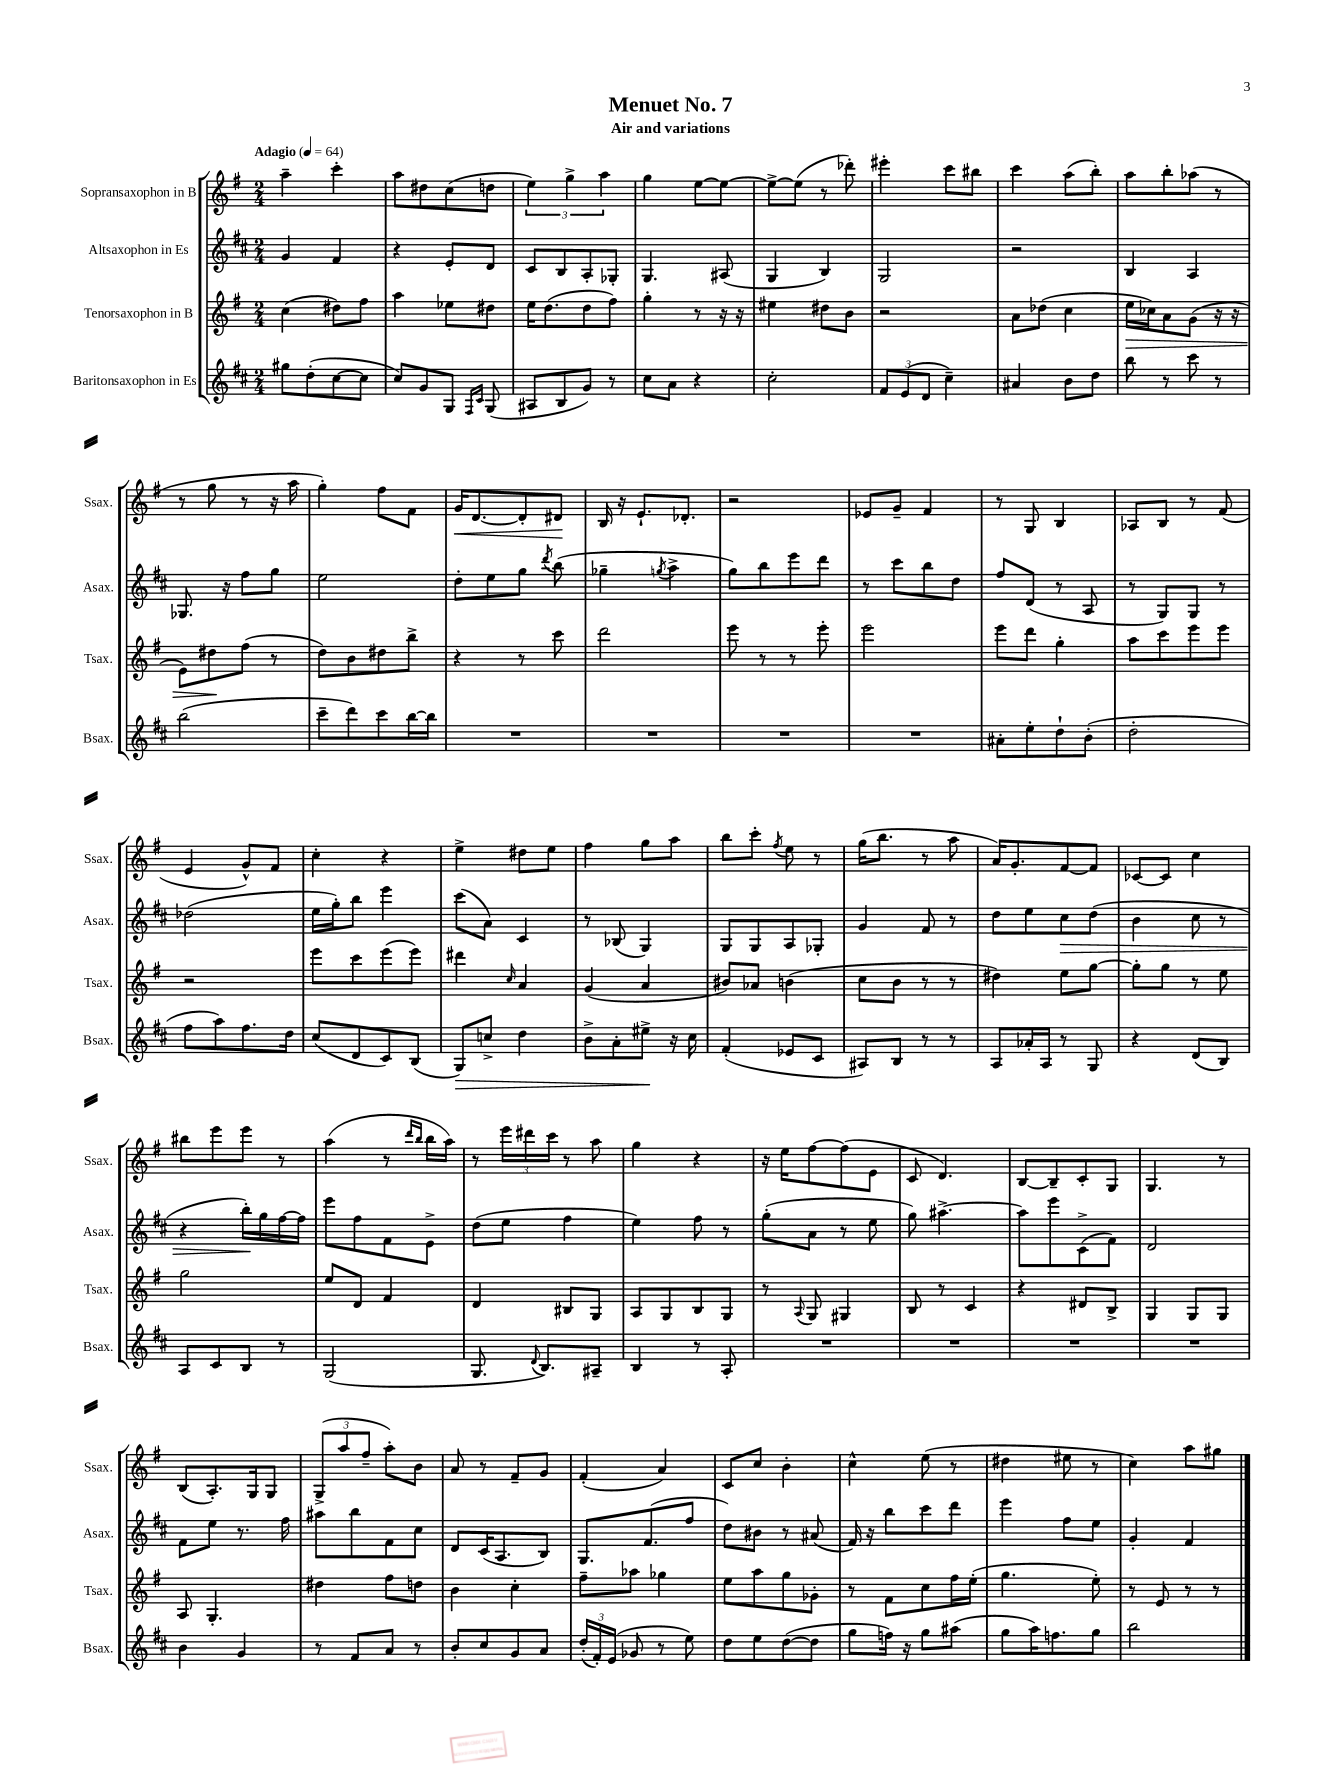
\header { title = "Menuet No. 7" subtitle = "Air and variations" }
<<
\new StaffGroup <<
\new Staff = "s0" \with { instrumentName = "Sopransaxophon in B" shortInstrumentName = "Ssax." } {
    \clef treble \key g \major \numericTimeSignature \time 2/4 \tempo "Adagio" 4 = 64
    \autoBeamOff a''4-- c'''4-. |
    a''8[ dis''8 c''8( d''8] |
    \tuplet 3/2 { e''4) g''4-> a''4 } |
    g''4 e''8[~ e''8]~ |
    e''8[~-> e''8]( r8 des'''8-.) |
    eis'''4-. c'''8[ bis''8] |
    c'''4 a''8[( b''8]-.) |
    a''8[ b''8-. aes''8]( r8 |
    r8 g''8 r8 r16 a''16 |
    g''4-.) fis''8[ fis'8] |
    g'16[\< d'8.~ d'8-. dis'8]\! |
    b16 r16 e'8.[-! des'8.]-. |
    r2 |
    ees'8[ g'8]-- fis'4 |
    r8 g8 b4 |
    aes8[ b8] r8 fis'8( |
    e'4 g'8[-^) fis'8] |
    c''4-. r4 |
    e''4-> dis''8[ e''8] |
    fis''4 g''8[ a''8] |
    b''8[ c'''8]-. \acciaccatura { fis''8 } e''8 r8 |
    g''16[( b''8.] r8 a''8 |
    a'16[) g'8.-. fis'8~ fis'8] |
    ces'8[~ ces'8] c''4 |
    bis''8[ e'''8 e'''8] r8 |
    a''4( r8 \grace { d'''16[ b''16] } b''16[ a''16]) |
    r8 \tuplet 3/2 { e'''16[ dis'''16 c'''16] } r8 a''8 |
    g''4 r4 |
    r16 e''16[ fis''8~ fis''8( e'8] |
    c'8 d'4.) |
    b8[~ b8-- c'8-. g8] |
    g4. r8 |
    b8[( a8.-.) g16 g8] |
    \tuplet 3/2 { g8[->( a''8 fis''8]-- } a''8[-.) b'8] |
    a'8 r8 fis'8[-- g'8] |
    fis'4-.( a'4) |
    c'8[ c''8] b'4-. |
    c''4-^ e''8( r8 |
    dis''4 eis''8 r8 |
    c''4) a''8[ gis''8] \bar "|." |
}
\new Staff = "s1" \with { instrumentName = "Altsaxophon in Es" shortInstrumentName = "Asax." } {
    \clef treble \key d \major \numericTimeSignature \time 2/4
    \autoBeamOff g'4 fis'4 |
    r4 e'8[-. d'8] |
    cis'8[ b8 a8-. ges8]-. |
    g4. ais8( |
    g4 b4) |
    g2 |
    r2 |
    b4 a4 |
    ges8. r16 fis''8[ g''8] |
    e''2 |
    d''8[-. e''8 g''8] \acciaccatura { d'''8 } b''8( |
    ges''4-- \acciaccatura { g''8 } a''4-> |
    g''8[) b''8 e'''8 d'''8] |
    r8 cis'''8[ b''8 d''8] |
    fis''8[ d'8]( r8 a8 |
    r8 g8[) g8] r8 |
    des''2( |
    e''16[ g''16-.) b''8] e'''4 |
    cis'''8[( a'8]) cis'4 |
    r8 bes8( g4) |
    g8[ g8 a8 ges8]-. |
    g'4 fis'8 r8 |
    d''8[ e''8 cis''8\> d''8]( |
    b'4 cis''8 r8 |
    r4 b''16[-.\!) g''16 fis''16~ fis''16] |
    e'''8[ fis''8 fis'8 e'8]-> |
    d''8[( e''8] fis''4 |
    e''4) fis''8 r8 |
    g''8[-.( a'8] r8 e''8 |
    g''8) ais''4.~-> |
    ais''8[ e'''8 cis'8->( fis'8]) |
    d'2 |
    fis'8[ e''8] r8. fis''16 |
    ais''8[ b''8 fis'8 cis''8] |
    d'8[ cis'16( a8. b8]) |
    g8.[ fis'8.( fis''8] |
    d''8[) bis'8] r8 ais'8( |
    fis'16) r16 b''8[ cis'''8 d'''8] |
    e'''4 fis''8[ e''8] |
    g'4-. fis'4 \bar "|." |
}
\new Staff = "s2" \with { instrumentName = "Tenorsaxophon in B" shortInstrumentName = "Tsax." } {
    \clef treble \key g \major \numericTimeSignature \time 2/4
    \autoBeamOff c''4( dis''8[) fis''8] |
    a''4 ees''8[ dis''8] |
    e''16[ d''8.( d''8 fis''8]) |
    g''4-. r8 r16 r16 |
    eis''4 dis''8[ b'8] |
    r2 |
    a'8[ des''8]( c''4 |
    e''16[\> ces''16) a'8 g'8]( r16 r16 |
    e'8[) dis''8\! fis''8]( r8 |
    d''8[) b'8 dis''8 b''8]-> |
    r4 r8 c'''8 |
    d'''2 |
    e'''8 r8 r8 e'''8-. |
    e'''2 |
    e'''8[ d'''8] g''4-. |
    a''8[ c'''8 e'''8 e'''8] |
    r2 |
    e'''8[ c'''8 e'''8( e'''8]) |
    dis'''4 \grace { c''16 } a'4 |
    g'4( a'4 |
    bis'8[) aes'8] b'4( |
    c''8[ b'8] r8 r8 |
    dis''4) e''8[ g''8]~ |
    g''8[-. g''8] r8 e''8 |
    g''2 |
    e''8[ d'8] fis'4 |
    d'4 bis8[ g8] |
    a8[ g8 b8 g8] |
    r8 \appoggiatura { a8 } g8 gis4 |
    b8 r8 c'4 |
    r4 dis'8[ b8]-> |
    g4 g8[ g8] |
    a8 g4.-. |
    dis''4 fis''8[ d''8] |
    b'4 c''4-. |
    fis''8[-- aes''8] ges''4 |
    e''8[ a''8 g''8 ges'8]-. |
    r8 fis'8[ c''8 fis''16 e''16]-.( |
    g''4. e''8-.) |
    r8 e'8 r8 r8 \bar "|." |
}
\new Staff = "s3" \with { instrumentName = "Baritonsaxophon in Es" shortInstrumentName = "Bsax." } {
    \clef treble \key d \major \numericTimeSignature \time 2/4
    \autoBeamOff gis''8[ d''8-.( cis''8~ cis''8] |
    cis''8[) g'8 g8] \grace { fis16[ cis'16] } g8( |
    ais8[ b8 g'8]) r8 |
    cis''8[ a'8] r4 |
    cis''2-. |
    \tuplet 3/2 { fis'8[ e'8( d'8] } cis''4--) |
    ais'4 b'8[ d''8] |
    b''8 r8 cis'''8 r8 |
    b''2( |
    cis'''8[-- d'''8) cis'''8 b''16~ b''16] |
    R2 |
    R2 |
    R2 |
    R2 |
    ais'8[-. e''8-. d''8-! b'8]-.( |
    d''2-. |
    fis''8[ a''8) fis''8. d''16] |
    cis''8[( d'8 cis'8) b8]( |
    g8[\>) c''8]-> d''4 |
    b'8[-> a'8-. eis''8]->\! r16 cis''16 |
    fis'4-.( ees'8[ cis'8] |
    ais8[) b8] r8 r8 |
    a8[ aes'16-. a16] r8 g8 |
    r4 d'8[( b8]) |
    a8[ cis'8 b8] r8 |
    g2( |
    g8. \appoggiatura { d'8 } b8.[) ais8]-- |
    b4 r8 a8-. |
    R2 |
    R2 |
    R2 |
    R2 |
    b'4 g'4 |
    r8 fis'8[ a'8] r8 |
    b'8[-. cis''8 g'8 a'8] |
    \tuplet 3/2 { d''16[-.( fis'16-.) e'16]( } ges'8 r8 e''8) |
    d''8[ e''8 d''8~( d''8] |
    g''8[ f''16]) r16 g''8[ ais''8]( |
    g''8[ a''16) f''8. g''8] |
    b''2 \bar "|." |
}
>>
>>
\layout { \context { \Score \remove "Bar_number_engraver" } }
